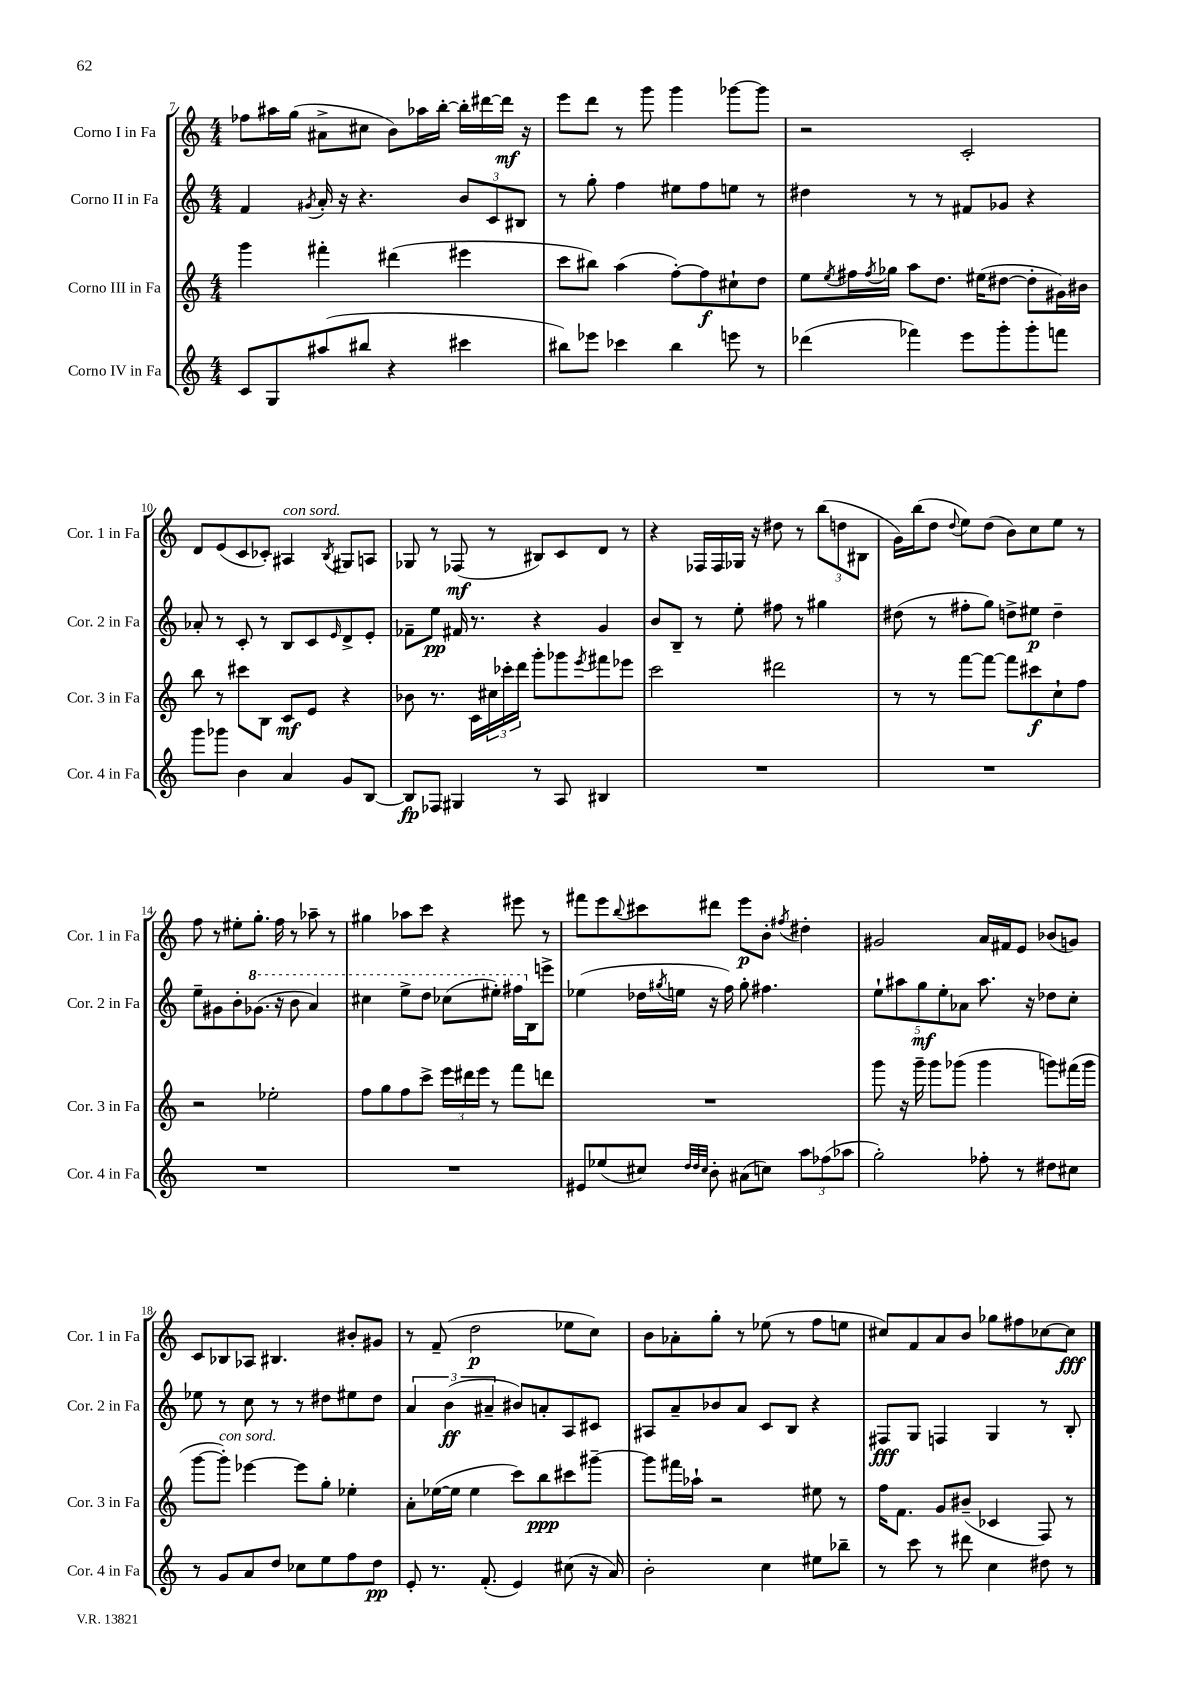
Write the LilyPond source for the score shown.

<<
\new StaffGroup <<
\new Staff = "s0" \with { instrumentName = "Corno I in Fa" shortInstrumentName = "Cor. 1 in Fa" } {
    \clef treble \key c \major \numericTimeSignature \time 4/4
    fes''8 ais''16 g''16( ais'8-> cis''8 b'8) aes''16 b''16~-. b''16-. dis'''16~ dis'''16\mf r16 |
    e'''8 d'''8 r8 g'''8 g'''4 ges'''8~ ges'''8 |
    r2 c'2-. |
    d'8 e'8( c'8 ces'8-.) ais4^\markup { \italic "con sord." } \acciaccatura { b8 } gis8 a8 |
    ges8 r8 fes8\mf( r8 bis8) c'8 d'8 r8 |
    r4 fes16 fes16 ges16 r16 dis''8 r8 \tuplet 3/2 { b''8( d''8 bis8 } |
    g'16) b''16( d''8 \appoggiatura { d''8 } e''8) d''8( b'8) c''8 e''8 r8 |
    f''8 r8 eis''8-. g''8.-. f''16 r8 aes''8-- r8 |
    gis''4 aes''8 c'''8 r4 eis'''8 r8 |
    fis'''8 e'''8 \appoggiatura { b''8 } cis'''8 dis'''8 e'''8\p b'8-. \acciaccatura { fis''8 } dis''4-. |
    gis'2 a'16 fis'16 e'8 bes'8( g'8) |
    c'8 bes8 aes8 bis4. bis'8-. gis'8 |
    r8 f'8--( d''2\p ees''8 c''8) |
    b'8 aes'8-. g''8-. r8 ees''8( r8 f''8 e''8 |
    cis''8) f'8 a'8 b'8 ges''8 fis''8 ces''8~ ces''8\fff \bar "|." |
}
\new Staff = "s1" \with { instrumentName = "Corno II in Fa" shortInstrumentName = "Cor. 2 in Fa" } {
    \clef treble \key c \major \numericTimeSignature \time 4/4
    f'4 \acciaccatura { gis'8 } a'16-. r16 r4. \tuplet 3/2 { b'8 c'8 bis8 } |
    r8 g''8-. f''4 eis''8 f''8 e''8 r8 |
    dis''4 r8 r8 fis'8 ges'8 r4 |
    aes'8-. r8 c'8-. r8 b8 c'8 \grace { e'16 } d'8-> e'8-. |
    fes'8-- e''8\pp fis'16 r8. r4 g'4 |
    b'8 b8-- r8 e''8-. fis''8 r8 gis''4 |
    dis''8( r8 fis''8-. g''8) d''8-> eis''8\p d''4-- |
    e''8-- gis'8 b'8-. \ottava #1 ges''8.( r16 b''8 a''4) |
    cis'''4 e'''8-> d'''8 ces'''8( eis'''8-.) fis'''16 \ottava #0 b16 e'''8-> |
    ees''4( des''16 \acciaccatura { gis''8 } e''16 r16 f''16) gis''8-. fis''4. |
    \tuplet 5/4 { e''8-! ais''8 g''8\mf e''8-. aes'8 } ais''8. r16 des''8 c''8-. |
    ees''8 r8 c''8 r8 r8 dis''8 eis''8 dis''8 |
    \tuplet 3/2 { a'4 b'4\ff( ais'4-- } bis'8) a'8-. a8 cis'8 |
    ais8 a'8-- bes'8 a'8 c'8 b8 r4 |
    fis8\fff g8 f4 g4 r8 b8-. \bar "|." |
}
\new Staff = "s2" \with { instrumentName = "Corno III in Fa" shortInstrumentName = "Cor. 3 in Fa" } {
    \clef treble \key c \major \numericTimeSignature \time 4/4
    g'''4 fis'''4-. dis'''4( eis'''4 |
    c'''8 bis''8) a''4( f''8~-.) f''8\f cis''8-! d''8 |
    e''8 \acciaccatura { e''8 } fis''16 \acciaccatura { fis''8 } ges''16 a''8 d''8. eis''16( dis''8~ dis''8-. gis'16) bis'16 |
    b''8 r8 cis'''8 b8 c'8\mf e'8 r4 |
    bes'8 r8. c'16 \tuplet 3/2 { cis''16 ces'''16-. d'''16 } g'''8-. ges'''8 \acciaccatura { e'''8 } fis'''8 ees'''8 |
    c'''2 dis'''2 |
    r8 r8 f'''8~ f'''8~ f'''8 cis'''8\f c''8-! f''8 |
    r2 ees''2-. |
    f''8 g''8 f''8 c'''8-> \tuplet 3/2 { e'''16 dis'''16 e'''16 } r8 f'''8 d'''8 |
    R1 |
    g'''8 r16 g'''16-- g'''8 ges'''8( ges'''4 g'''8) fis'''16( g'''16 |
    g'''8~ g'''8-.^\markup { \italic "con sord." }) ees'''4~ ees'''8 g''8-. ees''4-. |
    a'8-. ees''16~( ees''16 ees''4 c'''8) b''8\ppp cis'''8 gis'''8~-- |
    gis'''8 fis'''16 aes''16-! r2 eis''8 r8 |
    f''16 f'8. g'8 bis'8--( ces'4 f8) r8 \bar "|." |
}
\new Staff = "s3" \with { instrumentName = "Corno IV in Fa" shortInstrumentName = "Cor. 4 in Fa" } {
    \clef treble \key c \major \numericTimeSignature \time 4/4
    c'8 g8 ais''8( bis''8 r4 cis'''4 |
    bis''8) ees'''8 ces'''4 bis''4 e'''8 r8 |
    des'''4( fes'''4) e'''8 g'''8-. g'''8-. f'''8 |
    g'''8 ges'''8 b'4 a'4 g'8 b8~ |
    b8\fp fes8 gis4 r8 a8 bis4 |
    R1 |
    R1 |
    R1 |
    R1 |
    eis'8 ees''8( cis''8) \grace { d''32 d''32 cis''32 } b'8-. ais'8( c''8) \tuplet 3/2 { a''8 fes''8( aes''8 } |
    g''2-.) fes''8-. r8 dis''8 cis''8 |
    r8 g'8 a'8 d''8 ces''8 e''8 f''8 d''8\pp |
    e'8-. r8. f'8.-.( e'4) cis''8( r16 a'16) |
    b'2-. c''4 eis''8 bes''8-- |
    r8 c'''8 r8 dis'''8 c''4 dis''8 r8 \bar "|." |
}
>>
>>
\layout { \context { \Score currentBarNumber = #7 } }
